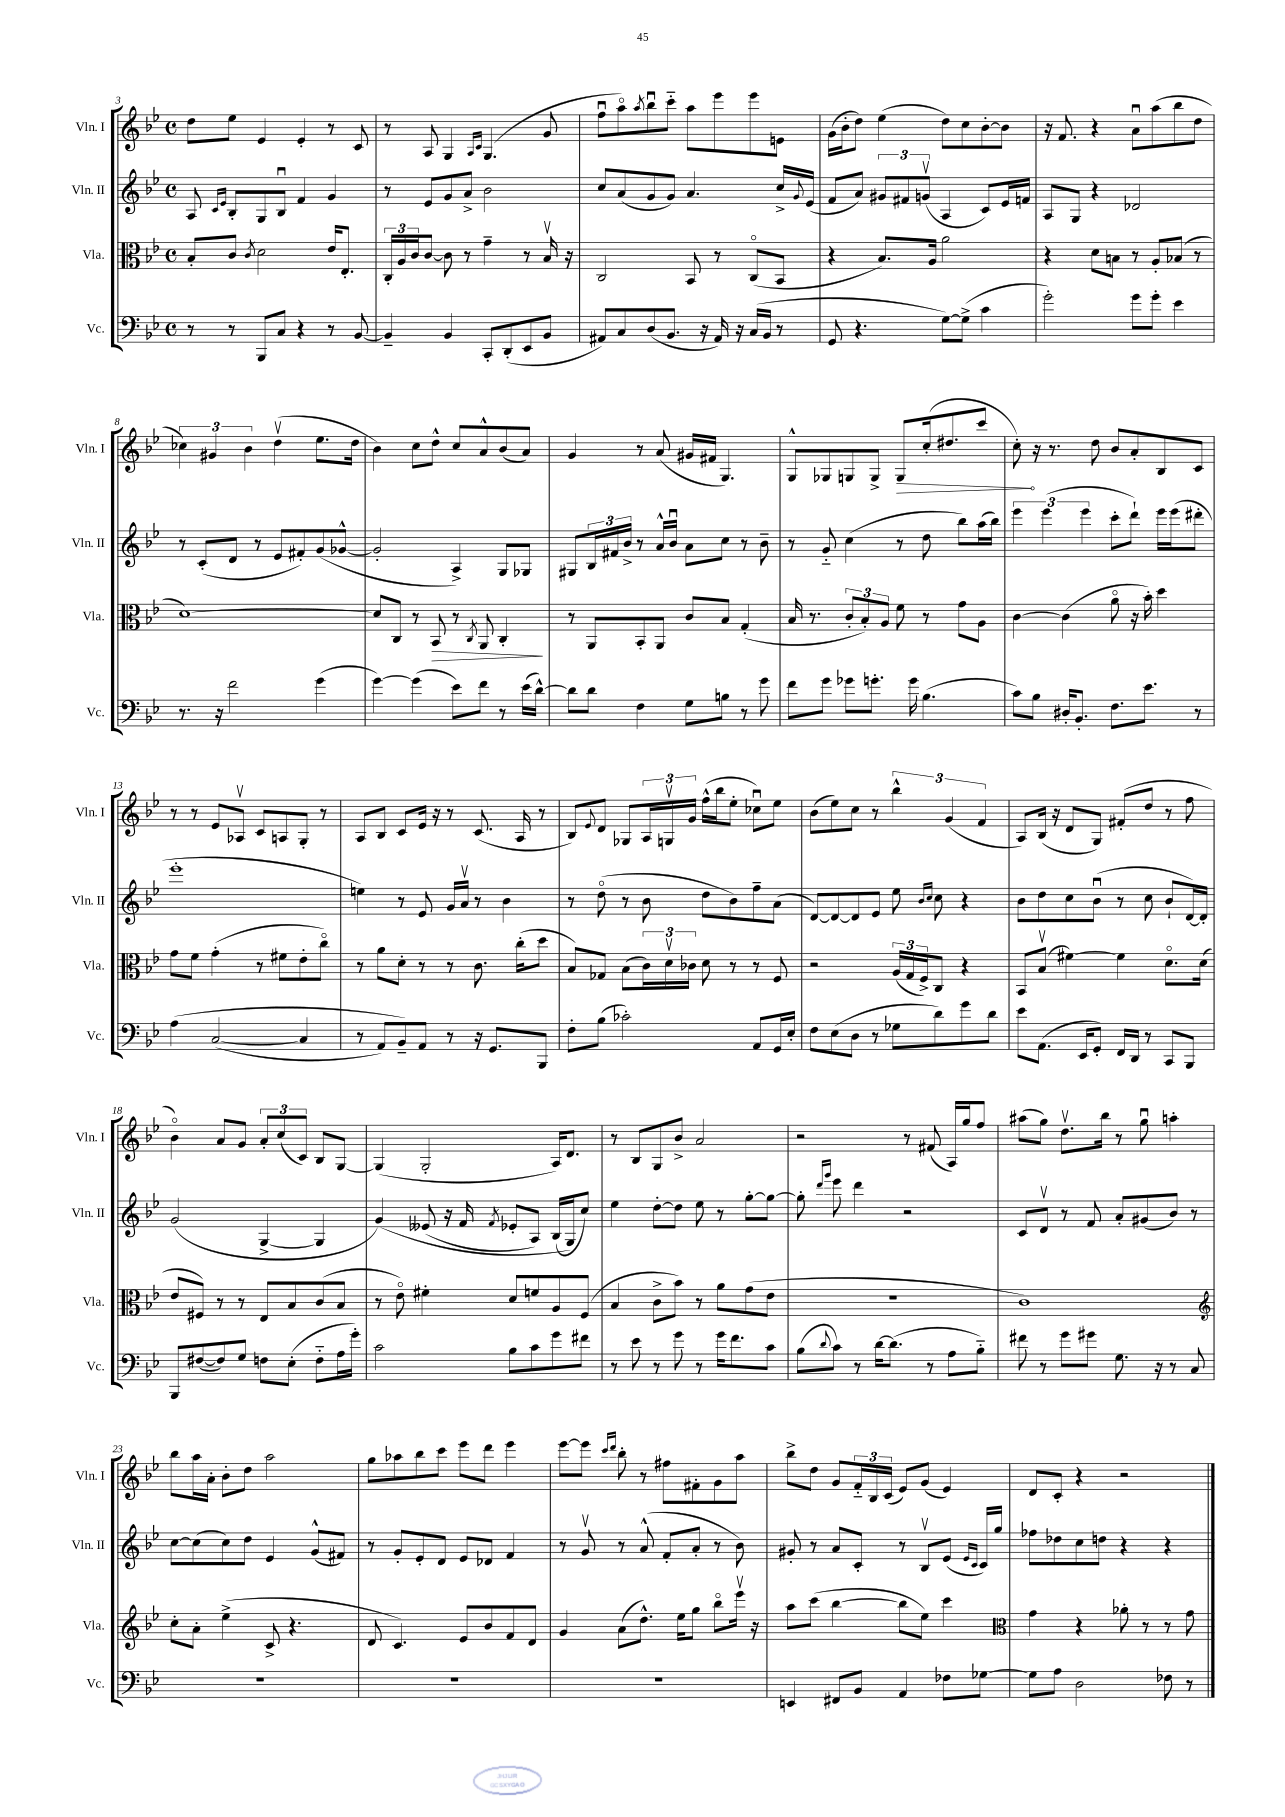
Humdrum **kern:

**kern	**kern	**dynam	**kern	**kern	**dynam
*part4	*part3	*part3	*part2	*part1	*part1
*staff4	*staff3	*staff3	*staff2	*staff1	*staff1
*I"Vc.	*I"Vla.	*	*I"Vln. II	*I"Vln. I	*
*I'Vc.	*I'Vla.	*	*I'Vln. II	*I'Vln. I	*
*clefF4	*clefC3	*	*clefG2	*clefG2	*
*k[b-e-]	*k[b-e-]	*	*k[b-e-]	*k[b-e-]	*
*M4/4	*M4/4	*	*M4/4	*M4/4	*
*met(c)	*met(c)	*	*met(c)	*met(c)	*
=3	=3	=3	=3	=3	=3
8r	8B-'/L	.	8A/	8dd\L	.
.	.	.	16qqc/LL	.	.
.	.	.	16qqe-/JJ	.	.
8r	8c/J	.	8B-'/L	8ee-\J	.
.	8qc/	.	.	.	.
8BBB-/L	2d\	.	8G/	4e-/	.
8C/J	.	.	8B-u/J	.	.
4r	.	.	4f/	4e-'/	.
8r	16e-/KL	.	4g/	8r	.
.	8.E-'/J	.	.	.	.
[8BB-/	.	.	.	8c/	.
=4	=4	=4	=4	=4	=4
4BB-~/]	24C'/LL	.	8r	8r	.
.	24A/	.	.	.	.
.	24c/J	.	.	.	.
.	[8c/J	.	8e-/L	8A/	.
4BB-/	8c\]	.	8g/	4G/	.
.	8r	.	8a^/J	.	.
.	.	.	.	16qqA/LL	.
.	.	.	.	16qqc/JJ	.
8CC'/L	4g~\	.	2b-\	(4.G/	.
(8DD'/	.	.	.	.	.
8EE-/	8r	.	.	.	.
8BB-/J	16B-v/	.	.	8g/	.
.	16r	.	.	.	.
=5	=5	=5	=5	=5	=5
8AA#X/L)	2C/	.	8cc/L	8ffu\L	.
8C/	.	.	(8a/	8aa\)	.
.	.	.	.	8qaa/	.
(8D/	.	.	8g/	8bb-u\	.
8.BB-/J	.	.	8g/J)	8ccc\J	.
.	8BB-/	.	4.a/	8aa\L	.
16r	.	.	.	.	.
16AA#/)	8r	.	.	8eee-\	.
16r	.	.	.	.	.
(16C/LL	(8C/L	.	.	8eee-\	.
16BB-/JJ	.	.	.	.	.
8r	8BB-/J	.	16cc^/LL	8en\J	.
.	.	.	8qqg/	.	.
.	.	.	(16e-/JJ	.	.
=6	=6	=6	=6	=6	=6
8GG/	4r	.	8f/L	(16g\LL	.
.	.	.	.	16b-'\J	.
4.r	.	.	8a/J)	8dd\J)	.
.	8.B-/L)	.	12g#X/L	(4ee-\	.
.	.	.	12f#X/	.	.
.	.	.	(12gnv/J	.	.
.	16A/Jk	.	.	.	.
[8G\L)	2a\	.	4A/	8dd\L)	.
(8G^\J]	.	.	.	8cc\	.
4c\	.	.	8c/L)	[8b-'\	.
.	.	.	16e-/L	8b-\J]	.
.	.	.	16fn/JJ	.	.
=7	=7	=7	=7	=7	=7
2g'\)	4r	.	8A/L	16r	.
.	.	.	.	8.f/	.
.	.	.	8G/J	.	.
.	8d\L	.	4r	4r	.
.	8Bn\J	.	.	.	.
8g\L	8r	.	2d-X/	8au\L	.
8g'\J	8A'/L	.	.	(8aa\	.
4e-\	(8B-X/J	.	.	8bb-\	.
.	8r	.	.	8dd\J	.
!!LO:LB:g=z
=8	=8	=8	=8	=8	=8
8.r	[1d)	.	8r	6cc-X\)	.
.	.	.	(8c'/L	.	.
.	.	.	.	6g#X/	.
16r	.	.	.	.	.
2f\	.	.	8d/J	.	.
.	.	.	.	6b-\	.
.	.	.	8r	.	.
.	.	.	8e-/L	(4ddv\	.
.	.	.	8f#X'/)	.	.
(4g\	.	.	(8g/	8.ee-\L	.
.	.	.	[8g-X^^/J	.	.
.	.	.	.	16dd\Jk	.
=9	=9	=9	=9	=9	=9
[4g\)	8d/L]	.	2g-'/]	4b-\)	.
.	8C/J	.	.	.	.
(4g\]	8r	.	.	8cc\L	.
!	!	!LO:HP:b	!	!	!
.	8BB-/	>	.	8dd^^\J	.
8e-\L)	8r	.	4A^/)	8cc/L	.
.	8qC/	.	.	.	.
8f\J	8AA/	.	.	8a^^/	.
8r	4C'/	.	8G/L	(8b-/	.
(16e-\LL	.	.	8G-X/J	8a/J)	.
[16d^^\JJ)	.	.	.	.	.
.	.	]	.	.	.
=10	=10	=10	=10	=10	=10
8d\L]	8r	.	8G#X/L	4g/	.
8d\J	8AA/L	.	24B-/L	.	.
.	.	.	24f#X/	.	.
.	.	.	24b-^/JJ	.	.
4F\	8BB-'/	.	8r	8r	.
.	8AA/J	.	16a^^/LL	(8a/	.
.	.	.	16b-u/JJ	.	.
8G\L	8c/L	.	8a\L	16g#X/LL	.
.	.	.	.	16f#X/JJ	.
8Bn\J	8B-/J	.	8cc\J	4.G/)	.
8r	(4G'/	.	8r	.	.
8g\	.	.	8b-~\	.	.
=11	=11	=11	=11	=11	=11
8f\L	16B-/	.	8r	8G^^/L	.
.	8.r	.	.	.	.
8g\J	.	.	8g/	8G-X/	.
8g-X\L	12c'/L	.	(4cc\	8Gn/	.
.	12B-'/)	.	.	.	.
8.gn'\J	.	.	.	8G^/J	.
.	12A/J	.	.	.	.
!	!	!	!	!	!LO:HP:b
.	8f\	.	8r	8G/L	>
16g\	.	.	.	.	.
(4.B-\	8r	.	8dd\	(16cc'/k	.
.	.	.	.	8.dd#X/	.
.	8g\L	.	8bb-\L)	.	.
.	8A\J	.	(16aa\L	8ccc/J	.
.	.	.	16bb-\JJ)	.	.
=12	=12	=12	=12	=12	=12
8c\L)	[4c\	.	6eee-\	8cc'\)	.
8B-\J	.	.	.	16r	]
.	.	.	(6eee-\	.	.
.	.	.	.	8.r	.
16D#X'/KL	(4c\]	.	.	.	.
8.BB-'/J	.	.	.	.	.
.	.	.	6eee-\	.	.
.	.	.	.	8dd\	.
8.F\L	8a\	.	8ccc'\L	8b-/L	.
.	16r	.	8ddd`\J)	8a'/	.
8.e-\J	16b-'\)	.	.	.	.
.	4dd\	.	16eee-\LL	8B-/	.
.	.	.	(16eee-\J	.	.
8r	.	.	8ddd#X'\J	8c/J	.
!!LO:LB:g=z
=13	=13	=13	=13	=13	=13
(4A\	8g\L	.	1eee-'	8r	.
.	8f\J	.	.	8r	.
([2C/	(4g'\	.	.	8e-/L	.
.	.	.	.	8A-Xv/J	.
.	8r	.	.	8c/L	.
.	8f#X\L	.	.	8An/	.
4C/]	8e-'\	.	.	8G'/J	.
.	8cc\J)	.	.	8r	.
=14	=14	=14	=14	=14	=14
8r	8r	.	4een\)	8A/L	.
8AA/L)	8a\L	.	.	8B-/J	.
8BB-~/)	8d'\J	.	8r	8c/L	.
8AA/J	8r	.	8e-/	16e-/Jk	.
.	.	.	.	16r	.
8r	8r	.	16g/LL	8r	.
.	.	.	16av/JJ	.	.
16r	8.c\	.	8r	(8.c/	.
8.GG/L	.	.	.	.	.
.	.	.	4b-\	.	.
.	(16cc'\KL	.	.	16A/	.
8BBB-/J	8dd\J	.	.	8r	.
=15	=15	=15	=15	=15	=15
8F'\L	8B-/L)	.	8r	8B-/L)	.
.	.	.	.	8qqe-/	.
(8B-\J	8G-X/J	.	(8dd\	8d/J	.
2c-X'\)	(8B-\L	.	8r	8G-X/L	.
.	24c\L)	.	8b-\	24A/L	.
.	24dv\	.	.	24Gnv/	.
.	24c-X\JJ	.	.	24g/JJ	.
.	8d\	.	8dd\L	(16ff^^\LL	.
.	.	.	.	16bb-\J	.
.	8r	.	8b-\)	8ee-'\J	.
8AA/L	8r	.	8ff~\	8cc-Xu\L)	.
16GG/L	8F/	.	(8a\J	8ee-\J	.
16E-'/JJ	.	.	.	.	.
=16	=16	=16	=16	=16	=16
8F\L	2r	.	[8d/L)	(8b-\L	.
(8E-\	.	.	8d/_	8ee-\)	.
8D\J	.	.	8d/]	8cc\J	.
8r	.	.	8e-/J	8r	.
8G-X\L	(24A/LL	.	8ee-\	6bb-^^\	.
.	24G/	.	.	.	.
.	24F^/J)	.	.	.	.
.	.	.	16qqb-/LL	.	.
.	.	.	16qqcc/JJ	.	.
8d\)	8C/J	.	8cc\	.	.
.	.	.	.	(6g/	.
8g\	4r	.	4r	.	.
.	.	.	.	6f/	.
8d\J	.	.	.	.	.
=17	=17	=17	=17	=17	=17
8e-\L	8BB-/L	.	8b-\L	8A/L)	.
(8.AA\J	(8B-v/J	.	8dd\	(16B-/Jk	.
.	.	.	.	16r	.
.	[4f#X\)	.	8cc\	8d/L	.
16EE-/KL	.	.	.	.	.
8GG'/J)	.	.	(8b-u\J	8G/J)	.
16FF/LL	4f#\]	.	8r	(8f#X'/L	.
16DD/JJ	.	.	.	.	.
8r	.	.	8cc\	8dd/J	.
8CC/L	8.d\L	.	8b-`/L	8r	.
8BBB-/J	.	.	[16d/L)	8ff\	.
.	(16d\Jk	.	16d'/JJ]	.	.
!!LO:LB:g=z
=18	=18	=18	=18	=18	=18
8BBB-/L	8e-/L	.	(2g/	4b-\)	.
([8F#X/	8F#X/J)	.	.	.	.
8F#/])	8r	.	.	8a/L	.
8G/J	8r	.	.	8g/J	.
8Fn\L	8E-/L	.	[4G^/	12a'/L	.
.	.	.	.	(12cc/	.
(8E-'\J	8B-/	.	.	.	.
.	.	.	.	12c/J)	.
8F\L	(8c/	.	4G/]	8B-/L	.
16A\L	8B-/J	.	.	[8G/J	.
16g'\JJ)	.	.	.	.	.
=19	=19	=19	=19	=19	=19
2c\	8r	.	(4g/)	(4G/]	.
.	8e-\)	.	.	.	.
.	4f#X'\	.	(8e--X/	2G'/	.
.	.	.	16r	.	.
.	.	.	16f/	.	.
.	.	.	8qf/	.	.
8B-\L	8d/L	.	8e-X'/L	.	.
8c\	8fn/	.	8A/J)	.	.
8g\	8A/	.	(16B-/LL	16A/KL)	.
.	.	.	16G/J)	8.d/J	.
8f#X\J	(8F/J	.	8cc/J)	.	.
=20	=20	=20	=20	=20	=20
8r	4B-/	.	4ee-\	8r	.
8e-\	.	.	.	8B-/L	.
8r	8c^\L	.	[8dd'\L	8G/	.
8g\	8b-\J)	.	8dd\J]	8b-^/J	.
8r	8r	.	8ee-\	2a/	.
16g\KL	8a\L	.	8r	.	.
8.f\	.	.	.	.	.
.	(8g\	.	[8gg'\L	.	.
8c\J	8e-\J	.	8gg\J_	.	.
=21	=21	=21	=21	=21	=21
(8B-\L	1r	.	8gg'\]	2r	.
.	.	.	16qqddd/LL	.	.
8qqd/	.	.	16qqggg/JJ	.	.
8c\J)	.	.	8eee-\	.	.
8r	.	.	4ddd\	.	.
[16d\KL	.	.	.	.	.
(8.d\J]	.	.	.	.	.
.	.	.	2r	8r	.
8r	.	.	.	(8f#X/	.
8A\L	.	.	.	16A/LL)	.
.	.	.	.	16gg/J	.
8B-\J)	.	.	.	8ff/J	.
=22	=22	=22	=22	=22	=22
8f#X\	1c)	.	8c/L	(8aa#X\L	.
8r	.	.	8dv/J	8gg\J)	.
8g\L	.	.	8r	8.ddv\L	.
8g#X\J	.	.	8f/	.	.
.	.	.	.	16bb-\Jk	.
8.G\	.	.	8a'/L	8r	.
.	.	.	(8g#X/	8ggu\	.
16r	.	.	.	.	.
8r	.	.	8b-/J)	4aan'\	.
8C/	.	.	8r	.	.
!!LO:LB:g=z
=23	=23	=23	=23	=23	=23
*	*clefG2	*	*	*	*
1r	8cc'\L	.	[8cc\L	8bb-\L	.
.	8a'\J	.	(8cc\]	16aa\L	.
.	.	.	.	16a'\JJ	.
.	(4ee-^\	.	8cc\)	8b-'\L	.
.	.	.	8dd\J	8dd\J	.
.	8c^/	.	4e-/	2aa\	.
.	4.r	.	.	.	.
.	.	.	(8g^^/L	.	.
.	.	.	8f#X/J)	.	.
=24	=24	=24	=24	=24	=24
1r	8d/	.	8r	8gg\L	.
.	4.c/)	.	8g'/L	8aa-X\	.
.	.	.	8e-'/	8bb-\	.
.	.	.	8d/J	8ccc\J	.
.	8e-/L	.	8e-/L	8eee-\L	.
.	8b-/	.	8d-X/J	8ddd\J	.
.	8f/	.	4f/	4eee-\	.
.	8d/J	.	.	.	.
=25	=25	=25	=25	=25	=25
1r	4g/	.	8r	[8eee-\L	.
.	.	.	8gv/	8eee-\J]	.
.	.	.	.	16qqccc/LL	.
.	.	.	.	16qqddd/JJ	.
.	(8a\L	.	8r	8bb-'\	.
.	8.dd^^\J)	.	(8a^^/	8r	.
.	.	.	8f'/L	8ff#X\L	.
.	16ee-\KL	.	.	.	.
.	8gg\J	.	8a'/J	8f#X'\	.
.	8bb-\L	.	8r	8g\	.
.	16eee-v\Jk	.	8b-\)	8aa\J	.
.	16r	.	.	.	.
=26	=26	=26	=26	=26	=26
4EEn/	8aa\L	.	8g#X'/	8bb-^\L	.
.	(8ccc\J	.	8r	8dd\J	.
8FF#X/L	[4bb-\	.	8a/L	8g/L	.
8BB-/J	.	.	8c'/J	24f/L	.
.	.	.	.	24B-/	.
.	.	.	.	(24c/JJ	.
4AA/	8bb-\L]	.	8r	8e-/L)	.
.	8ee-\J)	.	8B-v/L	(8g/J	.
8F-X\L	4ccc\	.	(8e-/J	4e-/)	.
.	.	.	16qqe-/LL	.	.
.	.	.	16qqc/JJ	.	.
[8G-X\J	.	.	16c/LL)	.	.
.	.	.	16gg/JJ	.	.
=27	=27	=27	=27	=27	=27
*	*clefC3	*	*	*	*
8G-\L]	4g\	.	8ff-X\L	8d/L	.
8A\J	.	.	8dd-X\	8c'/J	.
2D\	4r	.	8cc\	4r	.
.	.	.	8ddn\J	.	.
.	8a-X'\	.	4r	2r	.
.	8r	.	.	.	.
8F-X\	8r	.	4r	.	.
8r	8g\	.	.	.	.
==	==	==	==	==	==
*-	*-	*-	*-	*-	*-
